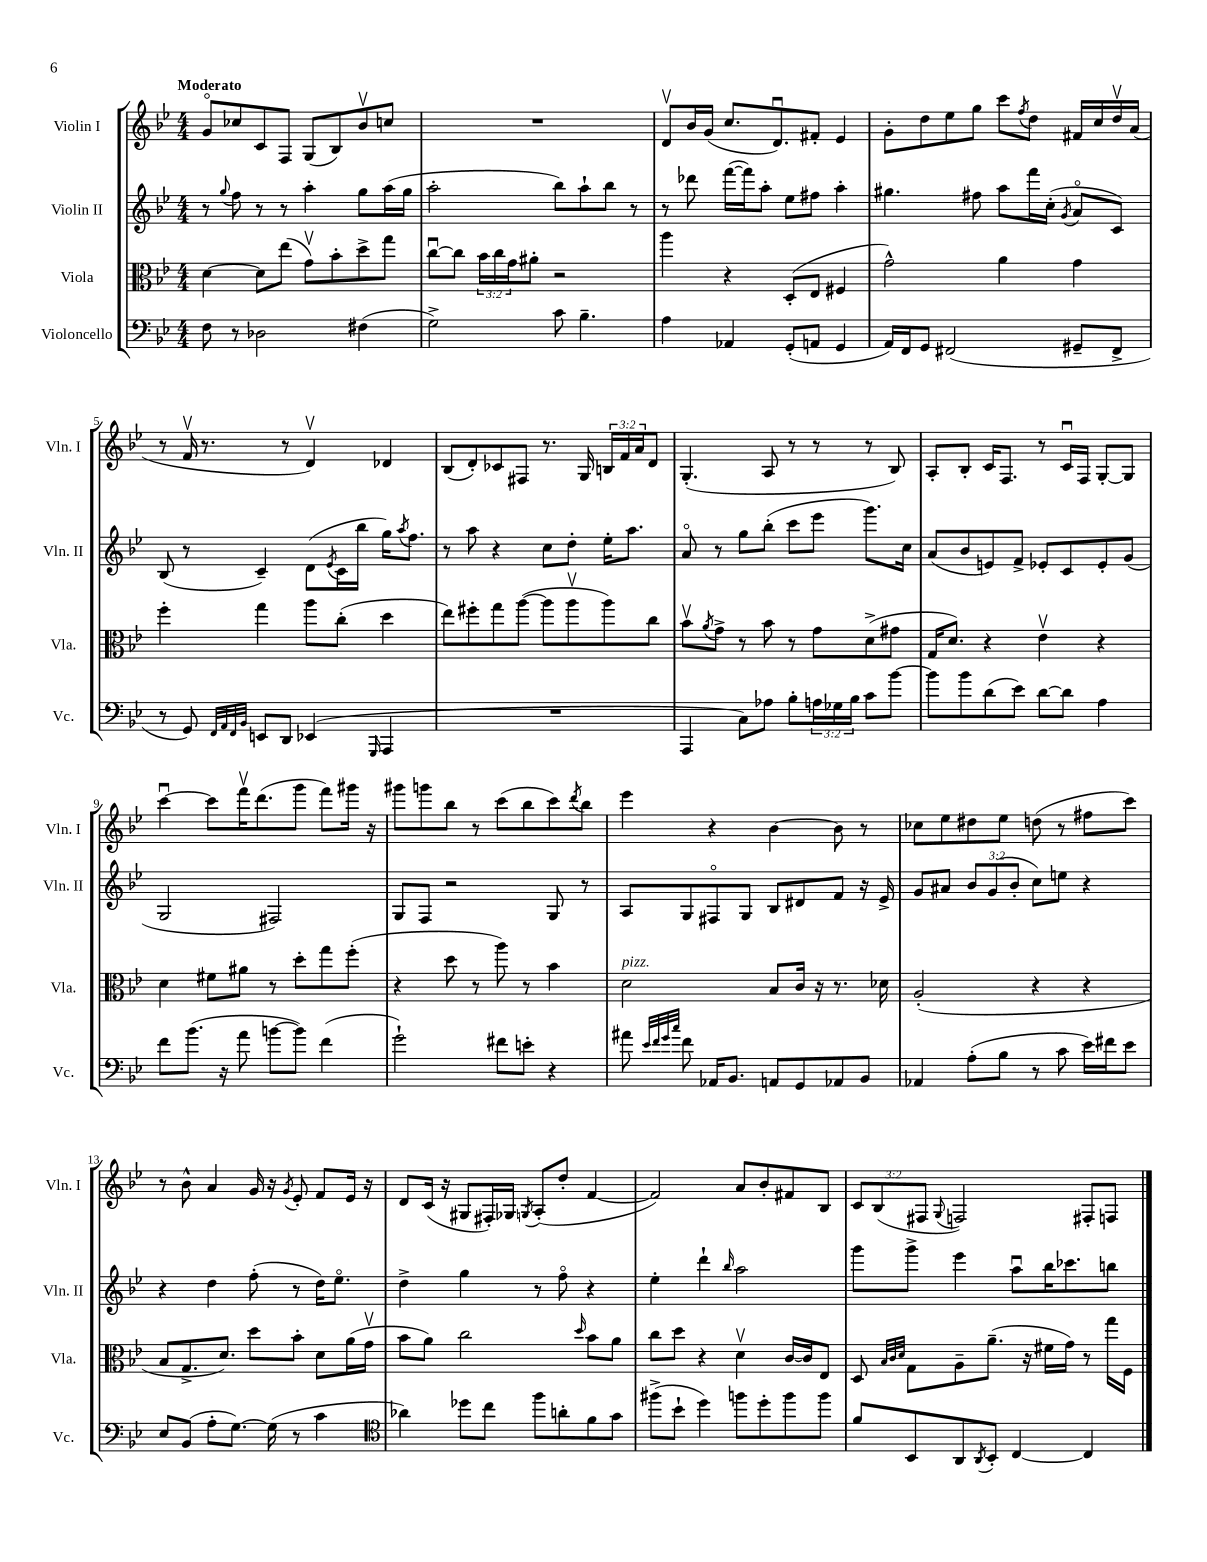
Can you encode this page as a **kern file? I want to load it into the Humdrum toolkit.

**kern	**kern	**kern	**kern
*staff4	*staff3	*staff2	*staff1
*clefF4	*clefC3	*clefG2	*clefG2
*k[b-e-]	*k[b-e-]	*k[b-e-]	*k[b-e-]
*M4/4	*M4/4	*M4/4	*M4/4
8F	[4d	8r	8go
.	.	8qqgg	.
8r	.	8ff	8cc-
2D-	8d]	8r	8c
.	(8ee-	8r	8F
.	8gv)	4aa'	(8G
.	8b-'	.	8B-)
(4F#	8dd^	8gg	8b-v
.	8gg	(16aa	8cc
.	.	16gg	.
=	=	=	=
2G^)	[8ccu	2aa'	1r
.	8cc]	.	.
.	24b-	.	.
.	24cc	.	.
.	24g	.	.
.	8a#'	.	.
8c	2r	8bb-)	.
4.B-~	.	8aa`	.
.	.	8bb-	.
.	.	8r	.
=	=	=	=
4A	4aa	8r	8dv
.	.	8ddd-	16b-
.	.	.	(16g
4AA-	4r	([16fff	8.cc
.	.	16fff])	.
.	.	8aa'	.
.	.	.	8.du)
(8GG'	(8D'	8ee-	.
8AA	8E-	8ff#	8f#'
4GG	4F#	4aa'	4e-
=	=	=	=
16AA)	2g^^)	4.gg#	8g'
16FF	.	.	.
8GG	.	.	8dd
(2FF#	.	.	8ee-
.	.	8ff#	8gg
.	4a	8aa	8ccc
.	.	.	8qff
.	.	16fff	8dd
.	.	(16cc'	.
.	.	8qg	.
8GG#~	4g	8ao	16f#
.	.	.	16cc
8FF#^	.	8c)	16ddv
.	.	.	(16a
=	=	=	=
8r	4ff'	(8B-	8r
8GG)	.	8r	16fv
.	.	.	8.r
32qqFF	.	.	.
32qqAA	.	.	.
32qqFF	.	.	.
32qqBB-	.	.	.
8EE	4gg	4c~)	.
8DD	.	.	8r
(4EE-	8aa	(8d	4dv)
.	.	8qe-	.
.	(8cc'	16c	.
.	.	16bb-	.
16qqGGG	.	.	.
4AAA	4dd	16gg)	4d-
.	.	8qaa	.
.	.	8.ff	.
=	=	=	=
1r	8ee-)	8r	(8B-
.	8ff#'	8aa	8d')
.	8gg	4r	8c-
.	([8aa	.	8F#
.	8aa]	8cc	8.r
.	8aav	8dd'	.
.	.	.	16G
.	8aa)	16ee-'	24B
.	.	.	24f
.	.	8.aa	.
.	.	.	24a
.	8cc	.	8d
=	=	=	=
4AAA	8b-v	8ao	(4.G'
.	8qa	.	.
.	8g^	8r	.
8C)	8r	8gg	.
8A-	8b-	(8bb-'	8A
8B-'	8r	8ccc	8r
24A	8g	8eee-	8r
24G-	.	.	.
24B-	.	.	.
8c	(8d^	8.ggg)	8r
[8b-	8g#	.	8B-)
.	.	16cc	.
=	=	=	=
8b-]	16G	(8a	8A'
.	8.d)	.	.
8b-	.	8b-	8B-'
(8d	4r	8e)	16c
.	.	.	8.F
8e-)	.	8f^	.
[8d	4e-v	8e-'	8r
8d]	.	8c	16cu
.	.	.	16F
4A	4r	8e-'	[8G'
.	.	(8g	8G]
=	=	=	=
8f	4d	2G	[4cccu
(8.b-	.	.	.
.	8f#	.	8ccc]
16r	.	.	.
8a	8a#	.	16fffv
.	.	.	(8.ddd
[8b	8r	2F#)	.
8b])	8dd'	.	8ggg
(4f	8gg	.	8fff)
.	(8ff'	.	16ggg#
.	.	.	16r
=	=	=	=
2g`)	4r	8G	8ggg#
.	.	8F	8ggg
.	8dd	2r	8bb-
.	8r	.	8r
8f#	8aa)	.	(8ccc
8e'	8r	.	8bb-
4r	4b-	8G	8ccc)
.	.	.	8qddd
.	.	8r	8bb-
=	=	=	=
8a#	2d	8A	4eee-
32qqe-	.	.	.
32qqf	.	.	.
32qqg	.	.	.
32qqcc	.	.	.
8f	.	8G	.
16AA-	.	8F#o	4r
8.BB-	.	.	.
.	.	8G	.
8AA	8B-	8B-	[4b-
8GG	16c	8d#	.
.	16r	.	.
8AA-	8.r	8f	8b-]
8BB-	.	16r	8r
.	16d-	16e-^	.
=	=	=	=
4AA-	(2A'	8g	8cc-
.	.	8a#	8ee-
(8A'	.	12b-	8dd#
.	.	(12g	.
8B-	.	.	8ee-
.	.	12b-'	.
8r	4r	8cc)	(8dd
8c	.	8ee	8r
16e-)	4r	4r	8ff#
16f#	.	.	.
8e-	.	.	8ccc)
=	=	=	=
8E-	8B-	4r	8r
(8BB-	8.G^	.	8b-^^
8A'	.	4dd	4a
.	8.d)	.	.
[8.G)	.	.	.
.	8dd	(8ff'	16g
(16G]	.	.	16r
.	.	.	8qg
8r	8b-'	8r	8e-'
4c	8d	16dd)	8f
.	.	8.ee-o	.
.	(16a	.	16e-
.	16gv	.	16r
=	=	=	=
*clefC4	*	*	*
4a-)	8b-	4dd^	8d
.	8a)	.	(16c
.	.	.	16r
8dd-	2cc	4gg	8G#
8cc	.	.	16F#')
.	.	.	16G-
.	.	.	8qG
8ff	.	8r	(8A'
8a'	.	8ffo	8dd'
.	16qqdd	.	.
8f	8b-	4r	[4f
8g	8a	.	.
=	=	=	=
(8ff#^	8cc	4ee-'	2f])
8b-`	8dd	.	.
4dd)	4r	4ddd`	.
.	.	16qqbb-	.
8ff	4dv	2aa	8a
8dd'	.	.	8b-'
8ff	[16c	.	8f#
.	16c]	.	.
8ff	8E-	.	8B-
=	=	=	=
8f	8D	8ggg	12c
.	.	.	(12B-
.	32qqB-	.	.
.	32qqc	.	.
.	32qqd	.	.
8BB-	8G	8ggg^	.
.	.	.	12F#
.	.	.	8qqG
8AA	8A~	4eee-	2F)
8qAA	.	.	.
8BB-'	(8.a~	.	.
[4C	.	8aau	.
.	16r	.	.
.	16f#	16bb-	.
.	16g)	8.ccc-	.
4C]	8r	.	8F#'
.	16gg	8bb	8F
.	16F	.	.
==	==	==	==
*-	*-	*-	*-
